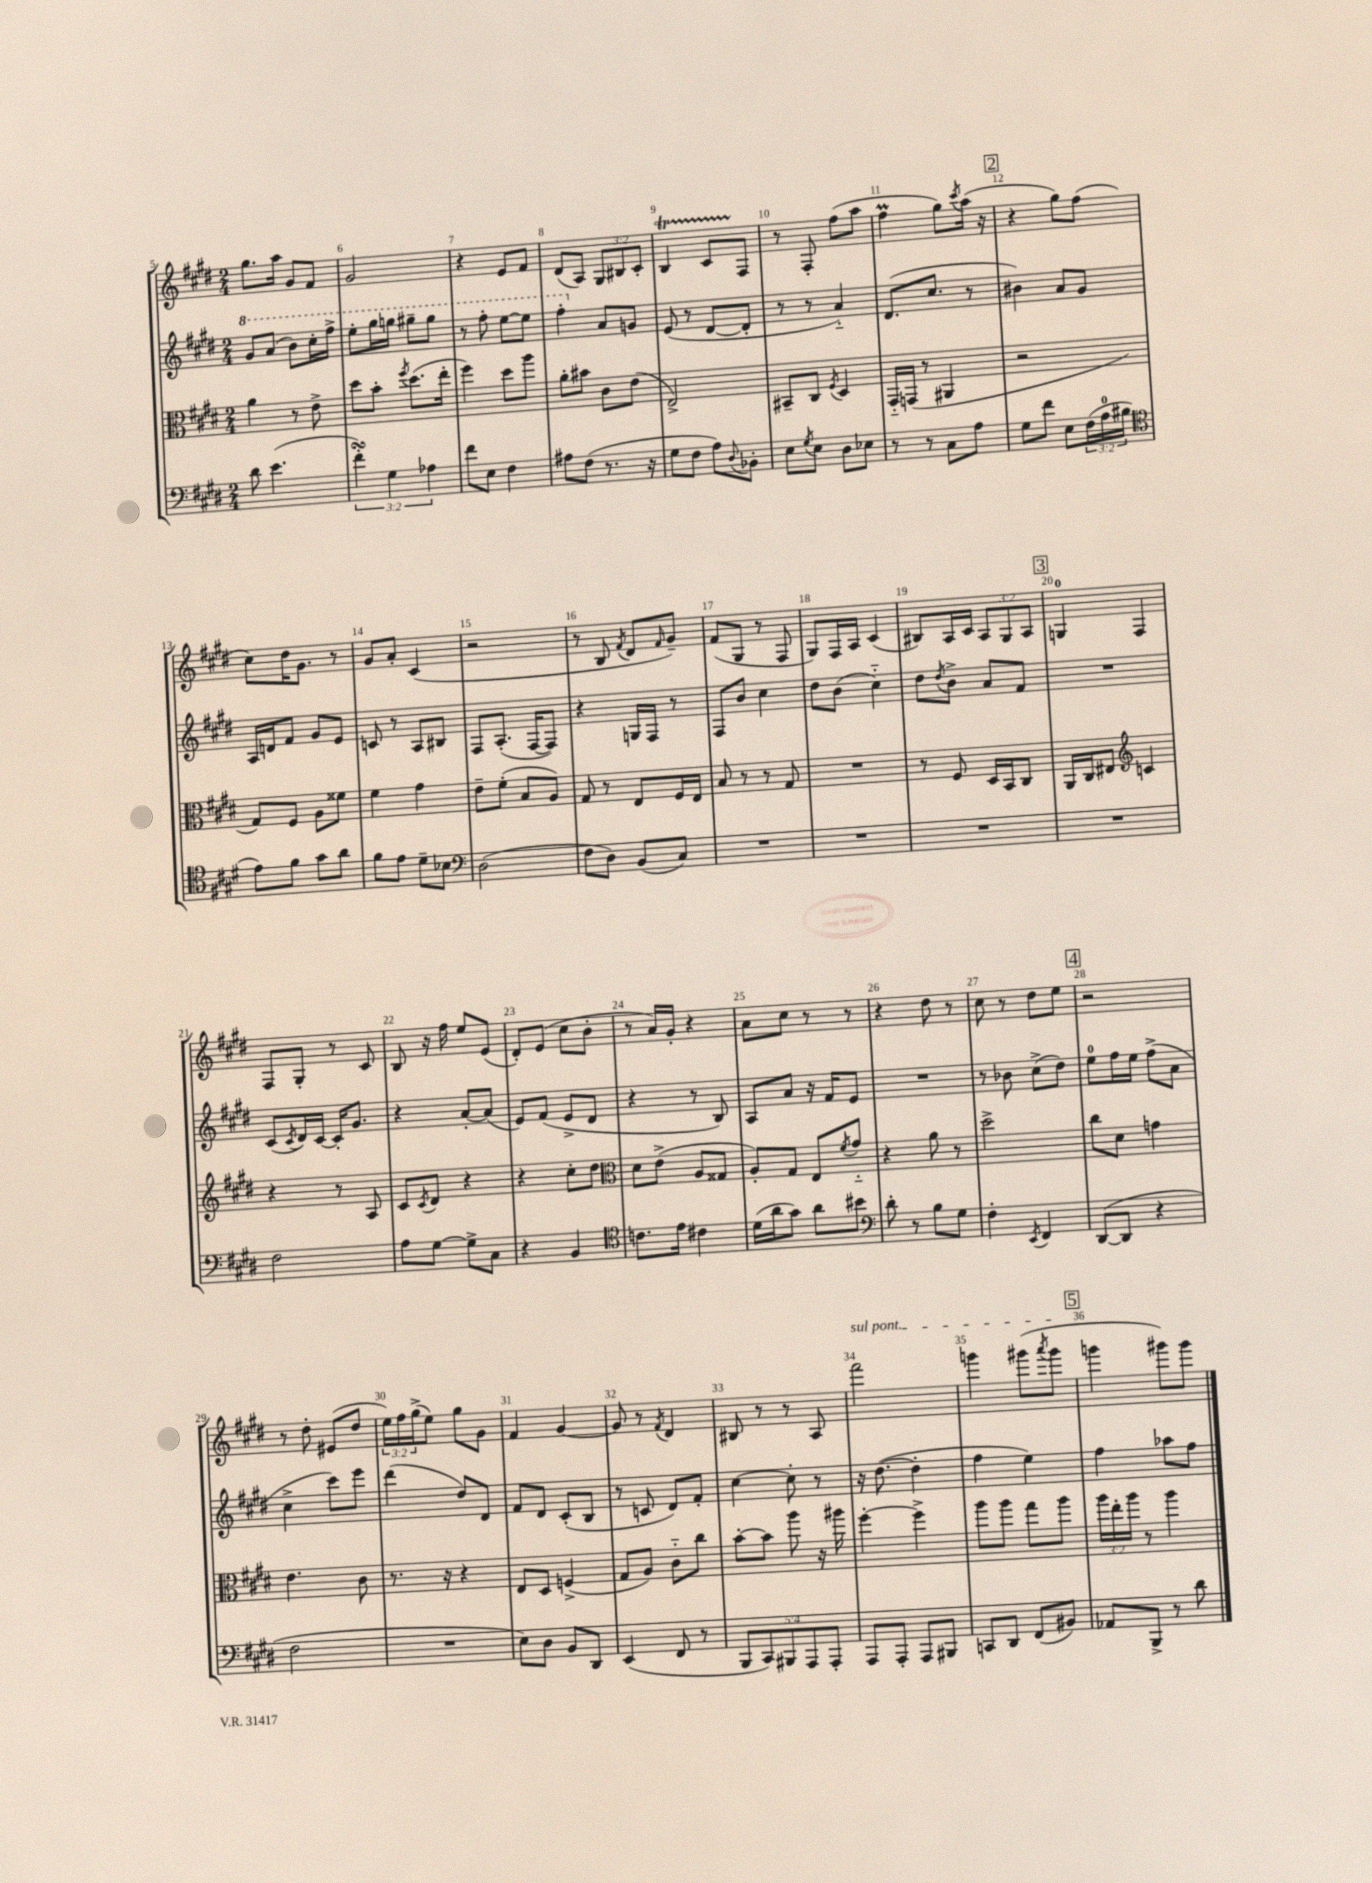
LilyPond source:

<<
\new StaffGroup <<
\new Staff = "s0" {
    \clef treble \key e \major \numericTimeSignature \time 2/4 \override Staff.TupletNumber.text = #tuplet-number::calc-fraction-text
    gis''8. a''16 gis'8 fis'8 |
    gis'2 |
    r4 e'8 fis'8 |
    dis'8( a8) \tuplet 3/2 { gis8 bis8 cis'8-. } |
    b4\startTrillSpan cis'8 fis8\stopTrillSpan |
    r8 fis8-. fis''8( a''8 |
    fis''4\prall gis''8) \acciaccatura { cis'''8 } a''16( r16 |
    \mark \markup { \box "2" } r4 gis''8) fis''8( |
    cis''8) dis''16 gis'8. r8 |
    gis'8 a'8-. cis'4( |
    r2 |
    r8 b8 \acciaccatura { fis'8 } dis'8 \grace { fis'16 } gis'8--) |
    fis'8( gis8 r8 fis8 |
    gis8) fis16 a16 cis'4( |
    bis8) a16 cis'16 \tuplet 3/2 { a8 gis8 a8 } |
    \mark \markup { \box "3" } g4-0 fis4 |
    fis8 gis8-. r8 cis'8 |
    b8 r16 fis''16 e''8 e'8( |
    dis'8-.) e'8( cis''8 b'8-. |
    r8 a'16) gis'16-. r4 |
    a'8 cis''8 r8 r8 |
    r4 dis''8 r8 |
    cis''8 r8 dis''8 e''8 |
    \mark \markup { \box "4" } r2 |
    r8 dis''8-. eis'8( dis''8 |
    \tuplet 3/2 { e''16) fis''16 gis''16->( } e''8) gis''8 gis'8 |
    fis'4 gis'4~ |
    gis'8 r8 \acciaccatura { fis'8 } dis'4 |
    bis8 r8 r8 a8 |
    \once \override TextSpanner.bound-details.left.text = \markup { \italic "sul pont." } fis'''2\startTextSpan |
    g'''4 gis'''8( \acciaccatura { a'''8 } gis'''8\stopTextSpan |
    \mark \markup { \box "5" } g'''4 gis'''8) gis'''8 \bar "|." |
}
\new Staff = "s1" {
    \clef treble \key e \major \numericTimeSignature \time 2/4
    \ottava #1 gis''8 a''8( b''8) cis'''16-. fis'''16-> |
    e'''8-. gis'''16 g'''16 gis'''8-- gis'''8 |
    r8 fis'''8-. e'''8~ e'''8 |
    fis'''4-. \ottava #0 a'8 g'8 |
    e'8( r8 dis'8~ dis'8-. |
    r8 r8 a'4-_) |
    dis'8.( cis''8. r8 |
    \mark \markup { \box "2" } bis'4) a'8 gis'8 |
    a16 d'16 fis'8 gis'8 e'8 |
    c'8 r8 a8 bis8 |
    fis8 a8.-.( fis16~ fis8) |
    r4 g16 fis16 r8 |
    fis8 b'8 cis''4 |
    dis''8 b'8( cis''4-_) |
    dis''8 \acciaccatura { dis''8 } b'8-> a'8 fis'8 |
    \mark \markup { \box "3" } R2 |
    cis'8( \acciaccatura { cis'8 } dis'16) cis'16~ cis'16-. gis'8. |
    r4 a'8~-. a'8( |
    e'8) fis'8( e'8-> dis'8 |
    r4 r8 b8) |
    a8 a'8 r16 fis'16 e'8 |
    R2 |
    r8 bes'8 cis''8->( dis''8) |
    \mark \markup { \box "4" } e''8-0 fis''16 e''16 fis''8->( a'8 |
    cis''4-> cis'''8) e'''8 |
    dis'''4( dis''8) dis'8 |
    fis'8 dis'8 cis'8-.( b8 |
    r8 c'8 dis'8) fis'8-. |
    cis''4~ cis''8-. r8 |
    r16 dis''8.~( dis''4-. |
    fis''4 e''4) |
    \mark \markup { \box "5" } fis''4 aes''8 fis''8 \bar "|." |
}
\new Staff = "s2" {
    \clef alto \key e \major \numericTimeSignature \time 2/4 \override Staff.TupletNumber.text = #tuplet-number::calc-fraction-text
    a'4 r8 e'8-> |
    dis''8 b'8-. \acciaccatura { fis''8 } dis''8.( e''16-. |
    fis''4) dis''8 a''8 |
    a'8-. bis'8 cis'8 e'8( |
    e2->) |
    bis,8-- cis8 \acciaccatura { fis8 } dis4 |
    gis,16-_ g,16( r8 ais,4 |
    \mark \markup { \box "2" } r2 |
    gis8) fis8 a8 fisis'8 |
    fis'4 gis'4 |
    e'8-- fis'8-.( b8 a8) |
    gis8 r8 e8 fis16 e16 |
    b8 r8 r8 gis8 |
    R2 |
    r8 fis8 dis16 b,16 cis8 |
    \mark \markup { \box "3" } a,16 cis16 eis8 \clef treble c'4 |
    r4 r8 a8 |
    cis'8 \acciaccatura { cis'8 } dis'8 r4 |
    r4 cis''8-. dis''8 |
    \clef alto dis'8 e'8->( a8 gisis8 |
    a8-.) gis8 e8 \acciaccatura { fis'8 } gis'8-_ |
    r4 a'8 r8 |
    dis''2-> |
    \mark \markup { \box "4" } cis''8 dis'8 g'4 |
    e'4. cis'8 |
    r8. r16 r4 |
    e8 dis8 f4->( |
    gis8 a8) cis'8-_ cis''8 |
    b'8~-. b'8 a''8 r16 ais''16 |
    fis''4~-. fis''4-> |
    a''8 a''8 gis''8 a''8 |
    \mark \markup { \box "5" } \tuplet 3/2 { a''16 e''16-. a''16 } r8 a''4 \bar "|." |
}
\new Staff = "s3" {
    \clef bass \key e \major \numericTimeSignature \time 2/4 \override Staff.TupletNumber.text = #tuplet-number::calc-fraction-text
    dis'8 e'4.( |
    \tuplet 3/2 { fis'4-.\turn) gis4 aes4 } |
    fis'8 e8 fis4 |
    ais8 fis8( r8. r16 |
    gis8 fis8 a8) \appoggiatura { dis8 } bes,8-. |
    e8 \acciaccatura { gis8 } e8 dis8 ees8 |
    r8 r8 cis8 a8 |
    \mark \markup { \box "2" } gis8 fis'8 e8 \tuplet 3/2 { fis16( a16-0 bis16 } |
    \clef tenor e'8) fis'8 gis'8 a'8 |
    fis'8 e'8 dis'8-- bes8 |
    \clef bass dis2( |
    fis8 dis8) b,8( cis8) |
    R2 |
    R2 |
    R2 |
    \mark \markup { \box "3" } R2 |
    fis2 |
    a8 gis8~ gis8-> cis8 |
    r4 b,4 |
    \clef tenor c'8. e'16 cis'4 |
    dis'16( a'16 gis'8) a'8 bis'8 |
    \clef bass dis'8-. r8 b8 gis8 |
    fis4-. \acciaccatura { e,8 } fis,4 |
    \mark \markup { \box "4" } dis,8~( dis,8 r4 |
    fis2 |
    R2 |
    e8) dis8 b,8 dis,8 |
    e,4( fis,8 r8 |
    \tuplet 5/4 { b,,8 cis,8) bis,,8 a,,8 a,,8-. } |
    a,,8 a,,8-. a,,8 bis,,8 |
    c,8 dis,8 fis,8( bis,8) |
    \mark \markup { \box "5" } aes,8 b,,8-> r8 dis'8 \bar "|." |
}
>>
>>
\layout { \context { \Score currentBarNumber = #5 \override BarNumber.break-visibility = ##(#f #t #t) barNumberVisibility = #all-bar-numbers-visible } }
